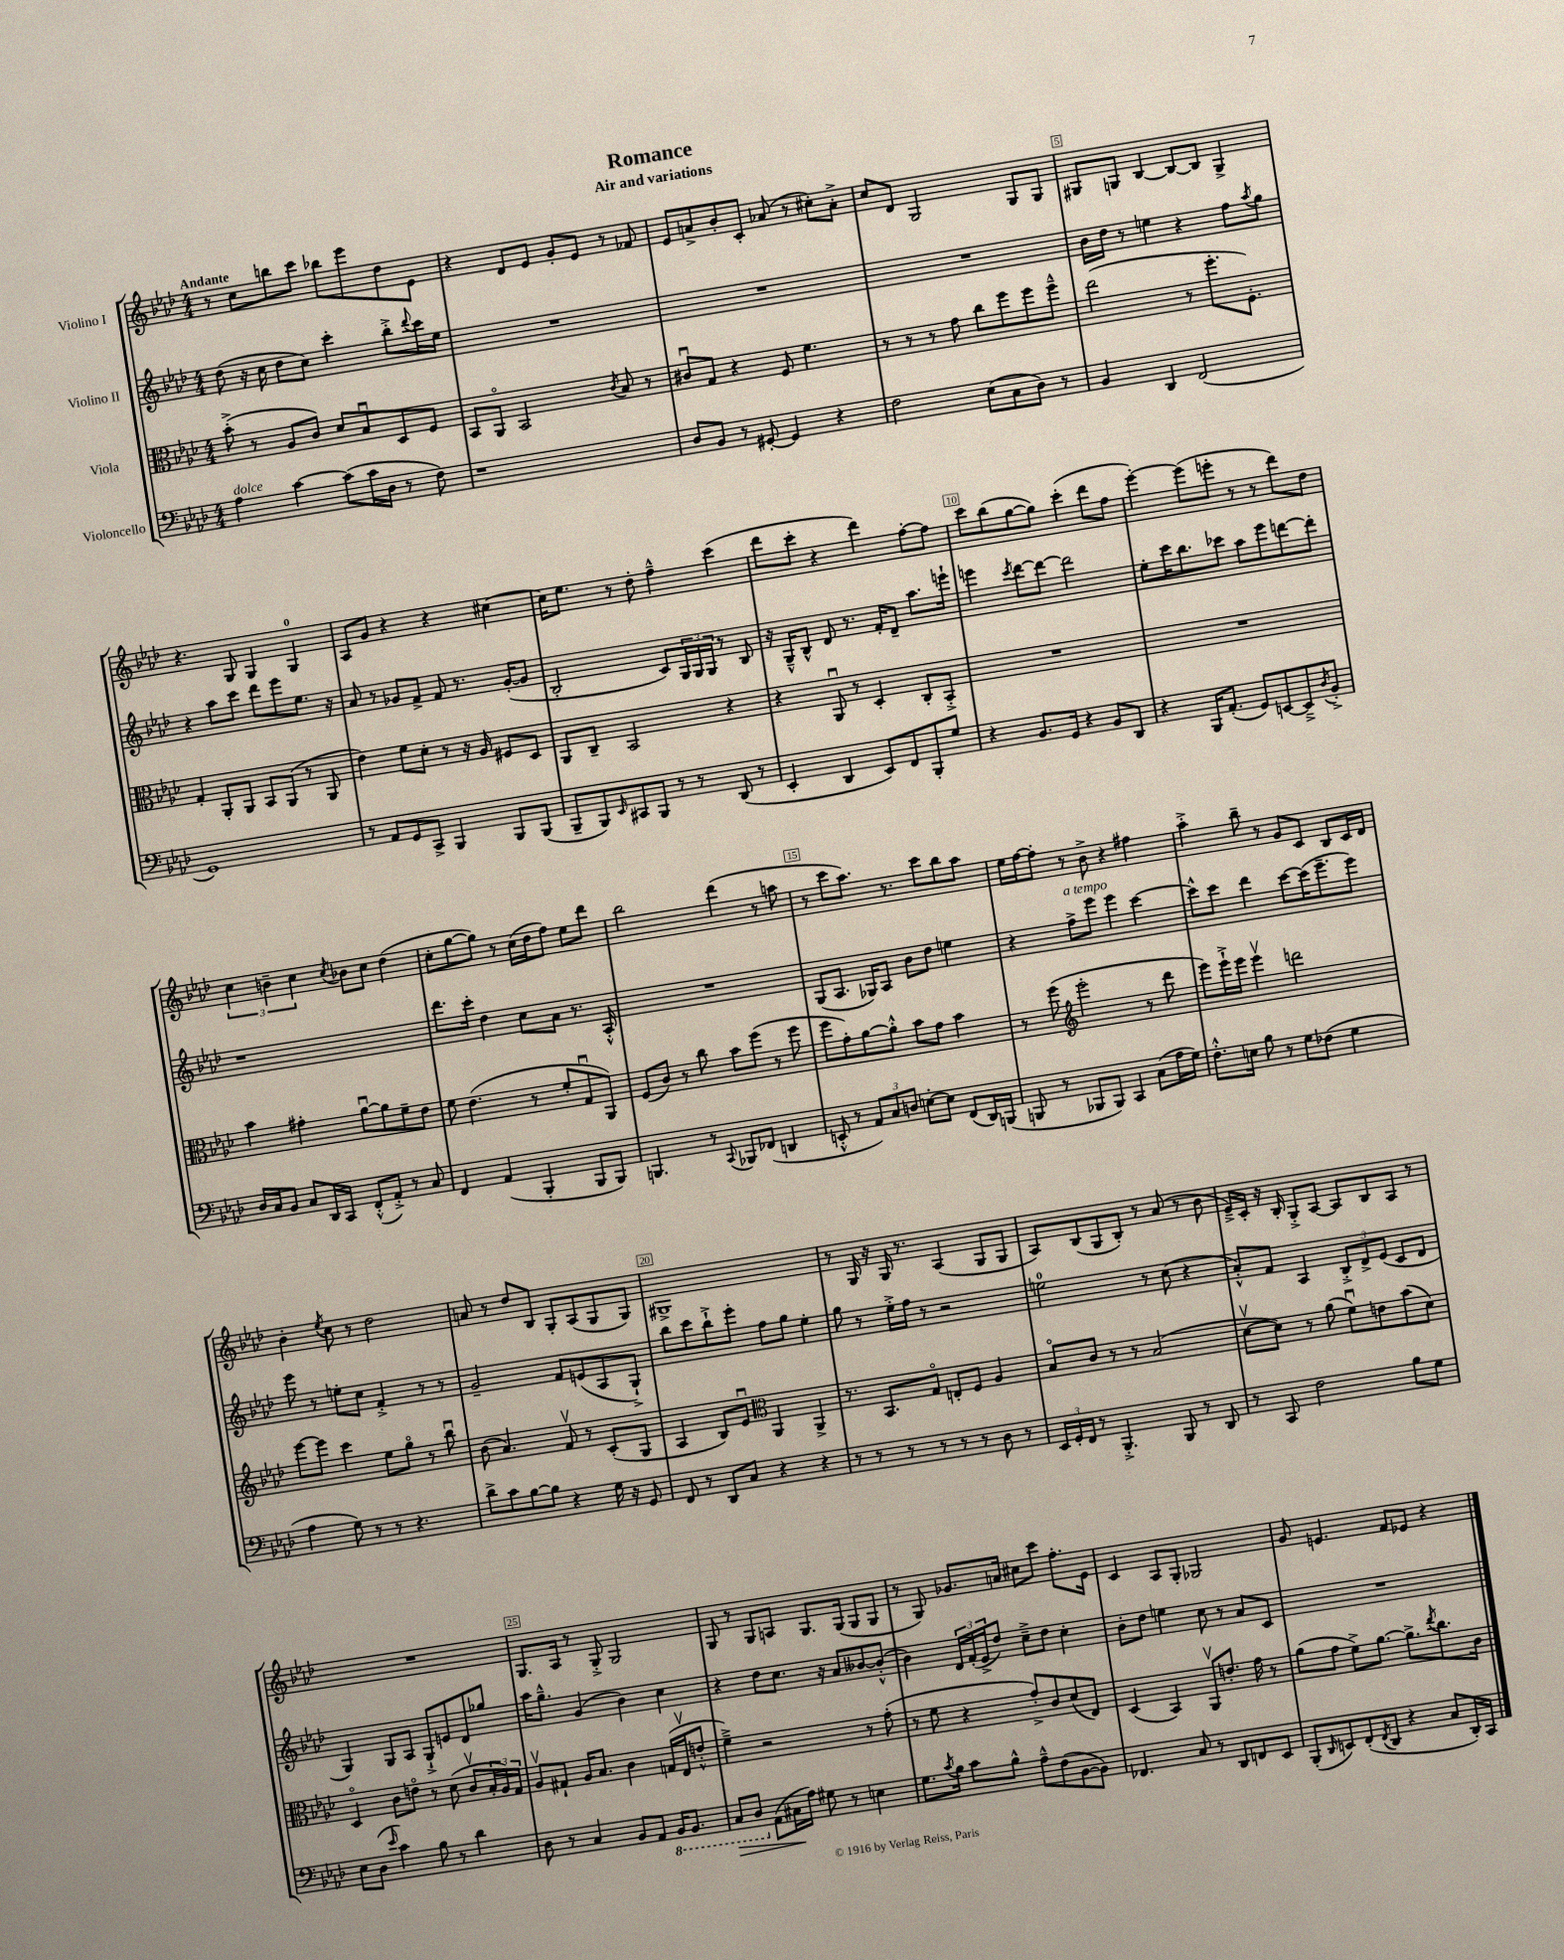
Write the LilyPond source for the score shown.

\header { title = "Romance" subtitle = "Air and variations" }
<<
\new StaffGroup <<
\new Staff = "s0" \with { instrumentName = "Violino I" } {
    \clef treble \key aes \major \numericTimeSignature \time 4/4 \tempo "Andante"
    r8 c''8 b''8 c'''8 bes''8 ees'''8 des''8 ees'8 |
    r4 des'8 ees'8 g'8-. ees'8 r8 fes'8 |
    ees'8 a'8-> bes'8-. c'8-. aes'8( r8 cis''8-.) aes'8-.-> |
    c''8 des'8 g2 g8 g8 |
    gis8 g8 bes4~ bes8~ bes8 g4-> |
    r4. g8 g4 g4-0 |
    aes8 g'8 r4 r4 cis''4~ |
    cis''16 ees''8. r8 des''8-. f''4---^ c'''4( |
    des'''8 c'''8-. r4 des'''4) f''8~-. f''8 |
    c'''8 bes''8( g''8~ g''8) c'''4-.( des'''8 f''8 |
    ees'''4~-.) ees'''8( e'''8-. r8 r8 des'''8) des''8 |
    \tuplet 3/2 { c''4 b'4-- c''4 } \acciaccatura { c''8 } bes'8 c''8 des''4( |
    c''8-. g''8~ g''8) r8 c''16( des''16 f''8) ees''8 des'''8 |
    bes''2 des'''4( r8 a''8 |
    r8 c'''8 aes''8.) r8. c'''8 bes''8 aes''8 |
    ees''16 f''16~ f''8-. r8 bes'8-> r4 fis''4 |
    aes''4-.-> bes''8-- r8 g'8 c'8 bes8 c'16 des'16 |
    bes'4-. \acciaccatura { ees''8 } c''8 r8 des''2 |
    a'8 r8 des''8 bes8 g8-. aes8( g8 g8) |
    gis1-> |
    r8 g16 r16 g16 r8. aes4( g8 g8 |
    aes8) bes8( g8 bes8-.) r8 aes'8( r8 bes'8 |
    ees'16--->) c'16-. r16 bes16-. g8-.-> aes8~ aes8 bes8 aes8 r8 |
    R1 |
    g8. aes16 r8 g8-.-> g2 |
    g8 r8 g8 a8 g8. g16( g8 g8 |
    r8 g8) ges'8. a'16 cis''8 c'''8 f''8.-. ees'16 |
    c'4 aes8 g8-. ges2 |
    g'8 e'4. f'8 ees'8 r4 \bar "|." |
}
\new Staff = "s1" \with { instrumentName = "Violino II" } {
    \clef treble \key aes \major \numericTimeSignature \time 4/4
    des''8( r16 c''16 des''8 c''8) c'''4-. bes''8-.-> \appoggiatura { des'''8 } c'''16 ees''16 |
    R1 |
    R1 |
    R1 |
    bes'16 des''16 r8 e''4 r4 f''8 \acciaccatura { aes''8 } g''8 |
    r4 aes''8 c'''8 des'''8 ees'''8 ees''8. r16 |
    aes'8 r8 ges'8 f'8-> f'8 r8. ges'16~-.( ges'8 |
    bes2-. c'8) \tuplet 3/2 { g16 g16 g16 } r8 bes8 |
    r16 g16---^ bes8-^ des'8 r8. f'16-. des'8-- aes''8. e'''16-! |
    e'''4 \acciaccatura { c'''8 } des'''8~ des'''8~ des'''2 |
    ees''8-. c'''16 bes''8. ces'''8 aes''8 ees'''8 d'''8~ d'''8-. |
    r1 |
    des'''8. c'''16-. des''4 c''8 aes'8 r8. aes16-.-^ |
    R1 |
    g8( aes8. ges16) aes8 bes'8 des''8 e''4 |
    r4 f''8->^\markup { \italic "a tempo" } ees'''8 ees'''4 c'''4~ |
    c'''8-^ c'''8 des'''4 c'''8~ c'''16( ees'''8.-- ees'''8) |
    ees'''8 r8 e''8-. c''8 f'4-.-> r8 r8 |
    g'2-- f'8 e'8( aes8 g8-!->) |
    bes''8 c'''8 bes''8-!-> ees'''8-. f''8 g''8 ees''4-. |
    g''8 r8 ees''16-.-> f''16 r8 r2 |
    e''2-0 r8 c''8( r4 |
    aes'8-.-^) f'8 aes4 \tuplet 3/2 { bes8-.-> des'8-> ees'8( } c'8 des'8 |
    g4) g8 aes8 g8-!-> e'8 des'8 ges''8 |
    aes''16 g''8.---^ g'4( bes'4) c''4 |
    r4 des''8 c''8. r16 aes'8 beses'8~ beses'8-.-^( |
    bes'4) \tuplet 3/2 { des'16 f'16-.( ees'16-> } des''8) c''8---> des''8 c''4-. |
    bes'8-. des''8 e''4 c''8 r8 aes'8 c'8 |
    R1 \bar "|." |
}
\new Staff = "s2" \with { instrumentName = "Viola" } {
    \clef alto \key aes \major \numericTimeSignature \time 4/4
    bes'8-.->( r8 aes8 c'8) des'8 bes8\downbow des8 f8 |
    bes,8 aes,8\flageolet bes,2 \acciaccatura { c'8 } bes8 r8 |
    cis'8\downbow g8 r4 f8 f'4. |
    r8 r8 r8 g'8 c''8 f''8 f''8 f''8---^ |
    ees''2( r8 f''8.-. f8.-.) |
    g4-. aes,8-. aes,8 bes,8 aes,8( r8 aes,8 |
    ees'4) f'8 des'8-. r8 r16 aes16 fis8 des8 |
    aes,8 c8-- bes,2 r4 |
    r4 aes,8\downbow r8 des4-. c8-. bes,8-.-> |
    R1 |
    R1 |
    bes'4 gis'4-. aes'8~\downbow aes'8 f'8-- ees'8 |
    f'8 ees'4.( r8 f'8-. g8\downbow aes,8) |
    f8( c'8) r8 c''8 bes'8 f''8( r8 f''8 |
    f''8 g'8-.) aes'8~ aes'8-.-^ bes'8 g'8 bes'4 |
    r8 f''8( \clef treble ees'''2-. r8 des'''8 |
    ees'''8) ees'''16-!-> ees'''16 ees'''4\upbow d'''2 |
    ees'''8~ ees'''8 c'''4 ees''8 g''8\flageolet r8 bes''8\downbow |
    bes'8( aes'4.) f'8\upbow r8 c'8-.( g8 |
    aes4 bes8) ees'8\downbow \clef alto aes,4 aes,4-> |
    r8. bes,8. g8\flageolet e8-. f8 aes4 |
    bes8\flageolet c'8 r8 r8 bes2( |
    des'8~\upbow des'8) r8 aes'8( f'8\downbow) e'8 bes'8( des'8) |
    des4\flageolet c'8 e'8\flageolet r8 des'8( c'8\upbow \tuplet 3/2 { bes16-. aes16) g16 } |
    aes8\upbow gis8-! aes16 bes8. c'4 g16( ees16\upbow e'8-.-^ |
    f'4--->) r2 r8 g'8-.( |
    r8 f'8 r4 g'8-.->) c'8 des'8( ees8) |
    des4( bes,4) aes,8\upbow e'8.-. g'16 r8 |
    aes'8( g'8 f'8->) aes'8.~ aes'8.-> \acciaccatura { ees''8 } c''8. c'16 \bar "|." |
}
\new Staff = "s3" \with { instrumentName = "Violoncello" } {
    \clef bass \key aes \major \numericTimeSignature \time 4/4
    aes4^\markup { \italic "dolce" } c'4~ c'8( c'16 des16 r8 f8) |
    r1 |
    des8 bes,8 r8 gis,8~-. gis,4 r4 |
    f2 ees8( c8 des8) r8 |
    bes,4 des,4 f,2( |
    g,1) |
    r8 aes,8 g,8 c,8-> bes,,4 bes,,8 bes,,8( |
    bes,,8-- bes,,8) \grace { ees,16 } cis,8 bes,,8 r8 r8 des,8( r8 |
    ees,4-. des,4 ees,8) f,8 bes,,8-. g8 |
    r4 bes,8. g,16 r4 bes,8 des,8 |
    r4 bes,,16 aes,8.-.( g,8) e,8~ e,8---> \acciaccatura { des8 } bes,8-.-> |
    des16 c16 bes,8 c8 des,16 c,16 f,8-.-^( aes,8-.->) r8 c8 |
    f,4 aes,4( bes,,4-. bes,,8 bes,,8) |
    b,,4. r8 \appoggiatura { c,8 } bes,,8 fes,8( d,4 |
    e,8-.-^ r8 \tuplet 3/2 { aes,8) c8 d8 } e8~-. e8 f,8( des,16) b,,16( |
    b,,8 r8 bes,,8 bes,,8) c,4 c8( aes16 g16) |
    f8.-.-^ e16 bes8 r8 g8 fes8( g4 |
    aes4 g8) r8 r8 r4. |
    des'8-> c'8 bes8~ bes8 r4 g16 r16 g,8 |
    f,8 r8 des,8 c8 r4 r4 |
    r8 r8 r8 r8 r8 r8 des8 r8 |
    \tuplet 3/2 { ees,16 g,16-. f,16 } r8 bes,,4.-.-> bes,,8 r8 des,8 |
    r8 c,8 f2 bes8 g8 |
    ees8 des8( \grace { ees'16 } c'4) bes8 r8 des'4 |
    des8 r8 c4 bes,8 aes,8 \ottava #-1 bes,,16 bes,,8. |
    c,8\> des,8 \ottava #0 aes,8( cis16\! aes16) gis8 r8 e4 |
    g8. \acciaccatura { c'8 } bes16 c'8 bes8-^ aes8---^ f8( bes,8~ bes,8) |
    fes,4. c8 r8 des,8 f,8 ees,8 |
    bes,,8-.( \grace { des,16 } e,8) f,8-.( \acciaccatura { f,8 } des,8 r4 c8 des,16-.) c,16 \bar "|." |
}
>>
>>
\layout { \context { \Score \override BarNumber.break-visibility = ##(#f #t #t) barNumberVisibility = #(every-nth-bar-number-visible 5) \override BarNumber.stencil = #(make-stencil-boxer 0.1 0.3 ly:text-interface::print) } }
